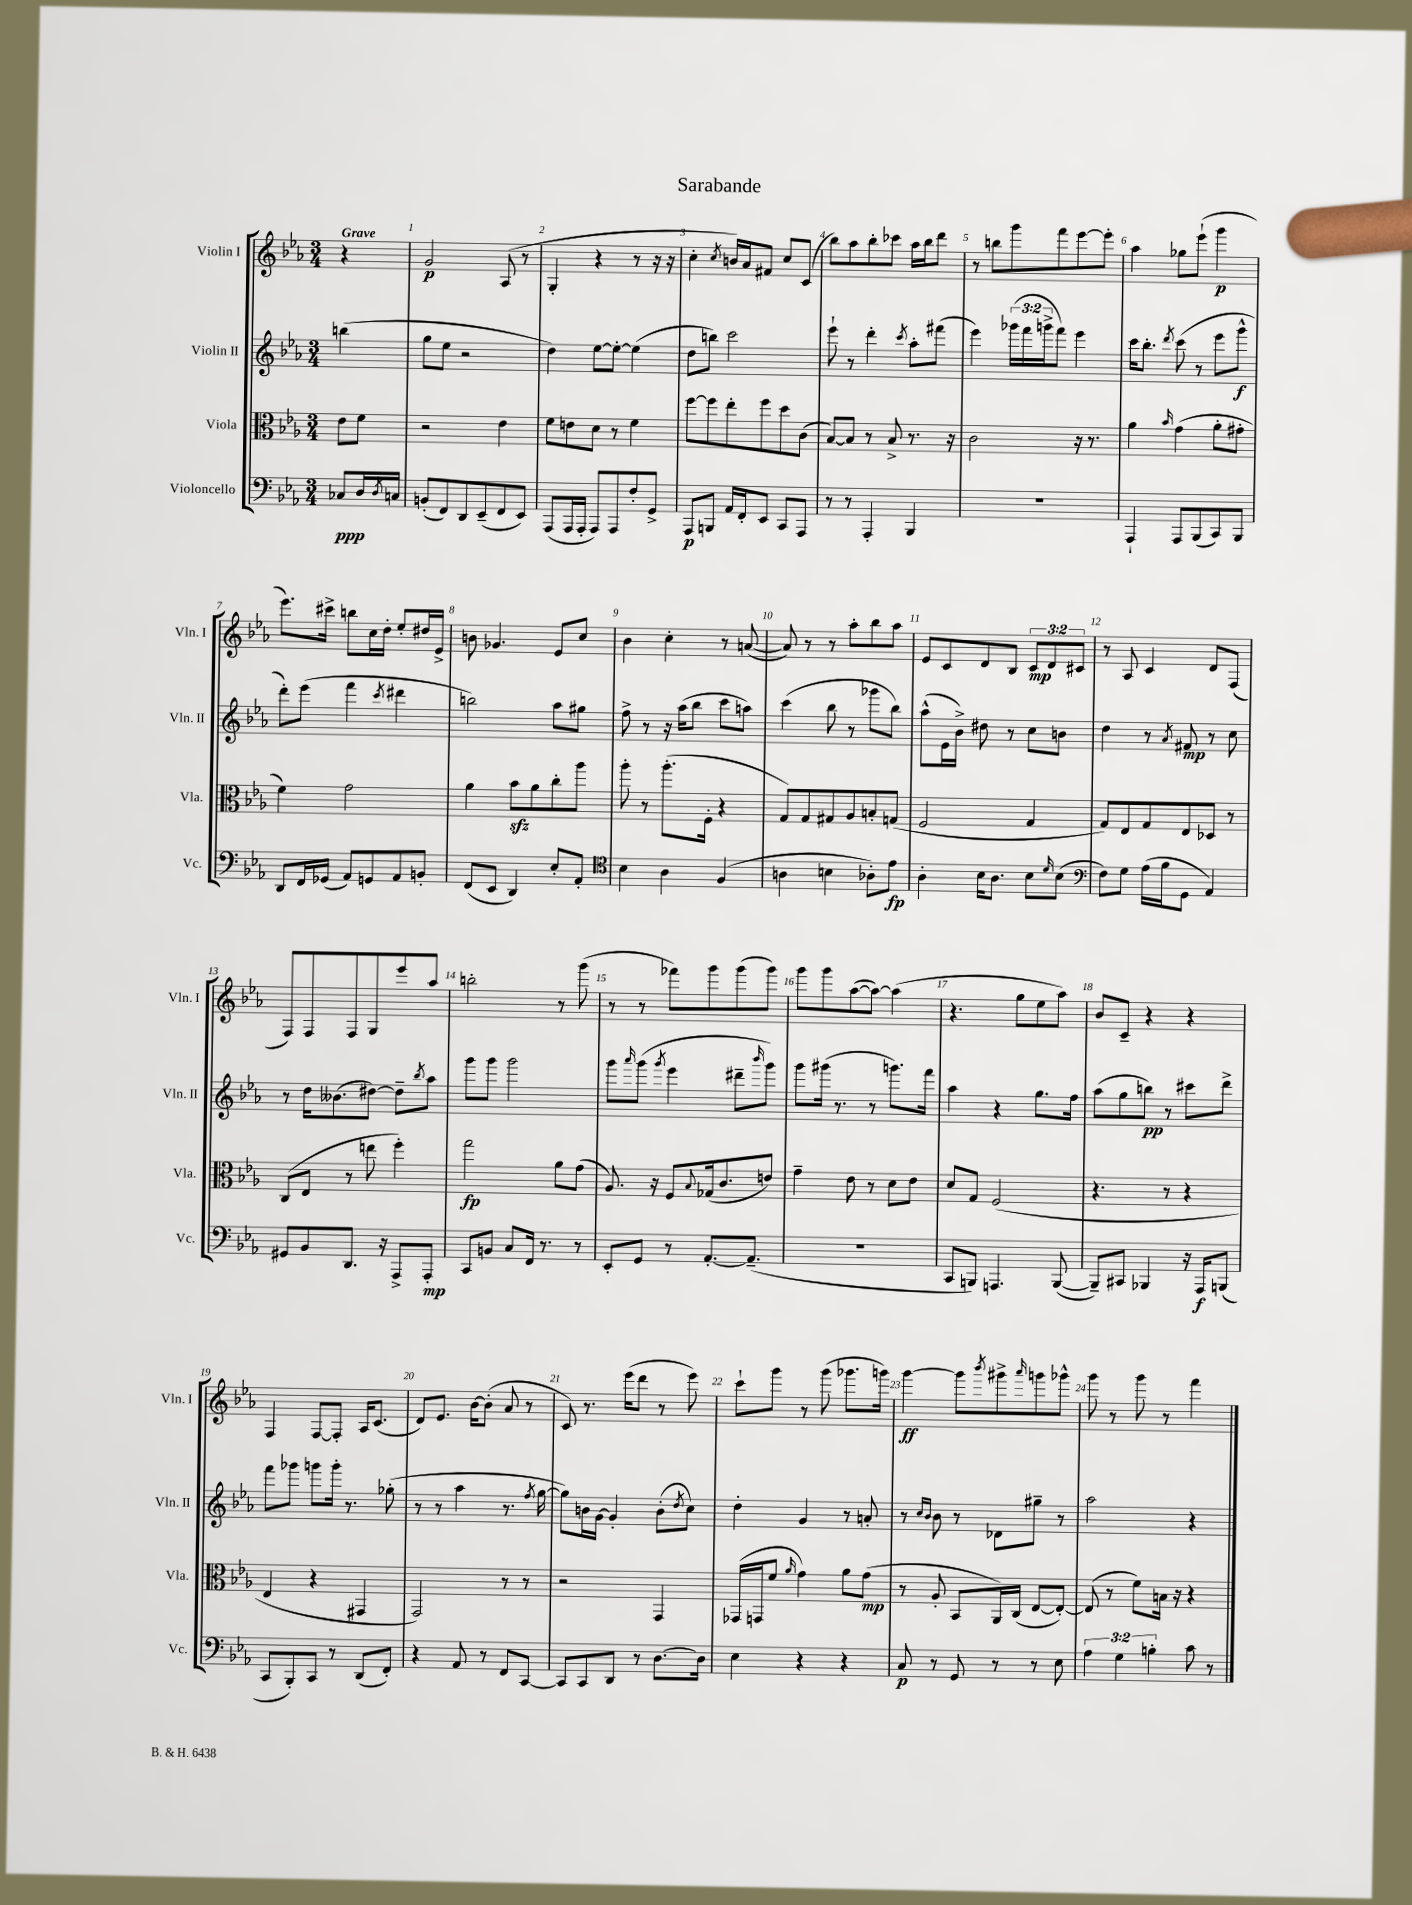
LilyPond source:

\header { title = "Sarabande" }
<<
\new StaffGroup <<
\new Staff = "s0" \with { instrumentName = "Violin I" shortInstrumentName = "Vln. I" } {
    \clef treble \key ees \major \numericTimeSignature \time 3/4 \override Staff.TupletNumber.text = #tuplet-number::calc-fraction-text \partial 4 \tempo "Grave"
    r4 |
    g'2\p aes8( r8 |
    g4-. r4 r8 r16 r16 |
    c''4-. \acciaccatura { c''8 } b'16) aes'16 fis'8 c''8 c'8( |
    bes''8) aes''8 bes''8-. ces'''8 aes''16 bes''16 d'''8 |
    r8 b''8 g'''8 f'''8 ees'''8~ ees'''8-. |
    aes''4 ges''8 ees'''8-!( g'''4\p |
    ees'''8.) cis'''16-> b''8 c''16 d''16-. ees''8-. dis''16 ees'16-> |
    b'8 ges'4. ees'8 c''8 |
    bes'4 c''4-. r8 a'8~( |
    a'8) r8 r8 aes''8-. bes''8 aes''8 |
    ees'8 c'8 d'8 bes8 \tuplet 3/2 { c'8\mp d'8 cis'8 } |
    r8 aes8 c'4 d'8 f8( |
    f8) f8 f8 g8 ees'''8 aes''8 |
    b''2-. r8 g'''8( |
    r8 r8 fes'''8) g'''8 g'''8( g'''8) |
    g'''8 g'''8 aes''8~( aes''8~) aes''4( |
    r4. g''8 ees''8 aes''8) |
    bes'8 c'8-- r4 r4 |
    f4 f8~ f8-. aes16 c'8.( |
    d'8) ees'8. bes'16~ bes'8-.( aes'8 r8 |
    c'8) r8. ees'''16( d'''8 r8 ees'''8) |
    c'''8-! g'''8 r8 g'''8( ges'''8. g'''16) |
    g'''4~\ff g'''8 \acciaccatura { bes'''8 } gis'''8-> \grace { aes'''16 } g'''8 ges'''8-^ |
    g'''8 r8 g'''8 r8 f'''4 \bar "|." |
}
\new Staff = "s1" \with { instrumentName = "Violin II" shortInstrumentName = "Vln. II" } {
    \clef treble \key ees \major \numericTimeSignature \time 3/4 \override Staff.TupletNumber.text = #tuplet-number::calc-fraction-text \partial 4
    b''4( |
    g''8 ees''8 r2 |
    d''4) ees''8~ ees''8~-. ees''4( |
    d''8 b''8) c'''2 |
    ees'''8-! r8 d'''4-. \acciaccatura { c'''8 } aes''8-. fis'''8( |
    ees'''4) \tuplet 3/2 { ges'''16( f'''16 g'''16-> } f'''8) ees'''4 |
    c'''16 bes''8.-. \acciaccatura { d'''8 } c'''8( r8 ees'''8 g'''8-^\f |
    d'''8-.) ees'''8( f'''4 \acciaccatura { c'''8 } dis'''4 |
    b''2) aes''8 gis''8 |
    f''8-> r8 r16 aes''16( bes''8 c'''8 a''8) |
    c'''4( bes''8 r8 ges'''8 bes''8) |
    aes''8-^( ees'16 bes'16->) dis''8 r8 c''8 b'8 |
    d''4 r8 \acciaccatura { aes'8 } fis'8\mp r8 c''8 |
    r8 d''16 beses'8.( dis''8~) dis''8-- \acciaccatura { bes''8 } aes''8 |
    g'''8 g'''8 g'''2 |
    g'''8 \grace { aes'''16 } g'''8( \acciaccatura { g'''8 } ees'''4 dis'''8-- \grace { bes'''16 } g'''8) |
    g'''8 gis'''16( r8. r8 g'''8.) f'''16 |
    aes''4 r4 g''8. f''16 |
    aes''8( g''8 b''8\pp) r8 cis'''8 d'''8-> |
    f'''8 ges'''8 g'''8 g'''16-. r8. ges''8-.( |
    r8 r8 aes''4 r8. \acciaccatura { f''8 } g''16~ |
    g''8) b'16 g'16~ g'4-. b'8-.( \acciaccatura { d''8 } c''8) |
    d''4-. g'4 r8 a'8-. |
    r8 \grace { c''16 bes'16 } bes'8 r8 des'8 gis''8-- r8 |
    aes''2 r4 \bar "|." |
}
\new Staff = "s2" \with { instrumentName = "Viola" shortInstrumentName = "Vla." } {
    \clef alto \key ees \major \numericTimeSignature \time 3/4 \partial 4
    ees'8 f'8 |
    r2 ees'4 |
    f'8 e'8 d'8 r8 f'4 |
    f''8~ f''8 ees''8-. f''8 d''8 c'8( |
    bes8~) bes8 r8 bes8-> r8. r16 |
    c'2 r16 r8. |
    aes'4 \grace { bes'16 } g'4( aes'8-. gis'8-. |
    f'4) g'2 |
    aes'4 bes'8\sfz aes'8 c''8-. aes''8 |
    aes''8-. r8 aes''8.-.( f16-. r4 |
    g8) g8 gis8 aes8 b8-. g8( |
    f2 g4 |
    g8) ees8 g8 ees8 des8 r8 |
    c8( ees8 r8 e''8 f''4-.) |
    g''2\fp aes'8 g'8( |
    aes8.) r16 f8 \appoggiatura { bes8 } ges16( c'8. e'8) |
    g'4-- ees'8 r8 d'8 ees'8 |
    d'8 g8 f2( |
    r4. r8 r4 |
    ees4 r4 gis,4 |
    g,2) r8 r8 |
    r2 g,4 |
    ges,16( g,16 f'8 \grace { aes'16 } g'4) aes'8 g'8\mp( |
    r8 aes8-. bes,8 aes,16) c16( ees8~ ees8~-.) |
    ees8( r8 f'8) b16 r16 r4 \bar "|." |
}
\new Staff = "s3" \with { instrumentName = "Violoncello" shortInstrumentName = "Vc." } {
    \clef bass \key ees \major \numericTimeSignature \time 3/4 \override Staff.TupletNumber.text = #tuplet-number::calc-fraction-text \partial 4
    ces8\ppp d16 \acciaccatura { d8 } c16 |
    b,8-.( f,8) d,8 ees,8--( f,8 ees,8) |
    aes,,8( aes,,16 aes,,16-. aes,,8) aes,,8 f8-. g,8-> |
    aes,,8\p b,,8 aes,16 f,16-. ees,8 c,8 aes,,8 |
    r8 r8 aes,,4-. bes,,4 |
    R2. |
    aes,,4-! aes,,8 bes,,8( c,8) bes,,8 |
    d,8 f,16 ges,16( aes,8) g,8 aes,8 b,8-. |
    f,8( ees,8 d,4) ees8-. aes,8-. |
    \clef tenor bes4 aes4 f4( |
    a4 b4 aes8-.) ees'8\fp |
    aes4-. bes16 aes8. bes8 \grace { d'16 } bes8( |
    \clef bass f8) g8 aes16( bes16 g,8 aes,4) |
    gis,8 bes,8 d,8. r16 aes,,8-> aes,,8-.\mp |
    c,8 b,8 c8 f,16 r8. r8 |
    ees,8-. g,8 r8 aes,8.~-. aes,8.--( |
    R2. |
    c,8 b,,8) a,,4. b,,8~( |
    b,,8--) cis,8 bes,,4 r16 aes,,16\f b,,8( |
    c,8 bes,,8-.) c,8 r8 d,8( f,8-.) |
    r4 aes,8 r8 f,8 c,8~ |
    c,8 c,8 d,8 r8 d8.~ d16 |
    ees4 r4 r4 |
    c8\p r8 g,8 r8 r8 ees8 |
    \tuplet 3/2 { aes4 g4 b4-. } c'8 r8 \bar "|." |
}
>>
>>
\layout { \context { \Score \override BarNumber.break-visibility = ##(#f #t #t) barNumberVisibility = #all-bar-numbers-visible } }
